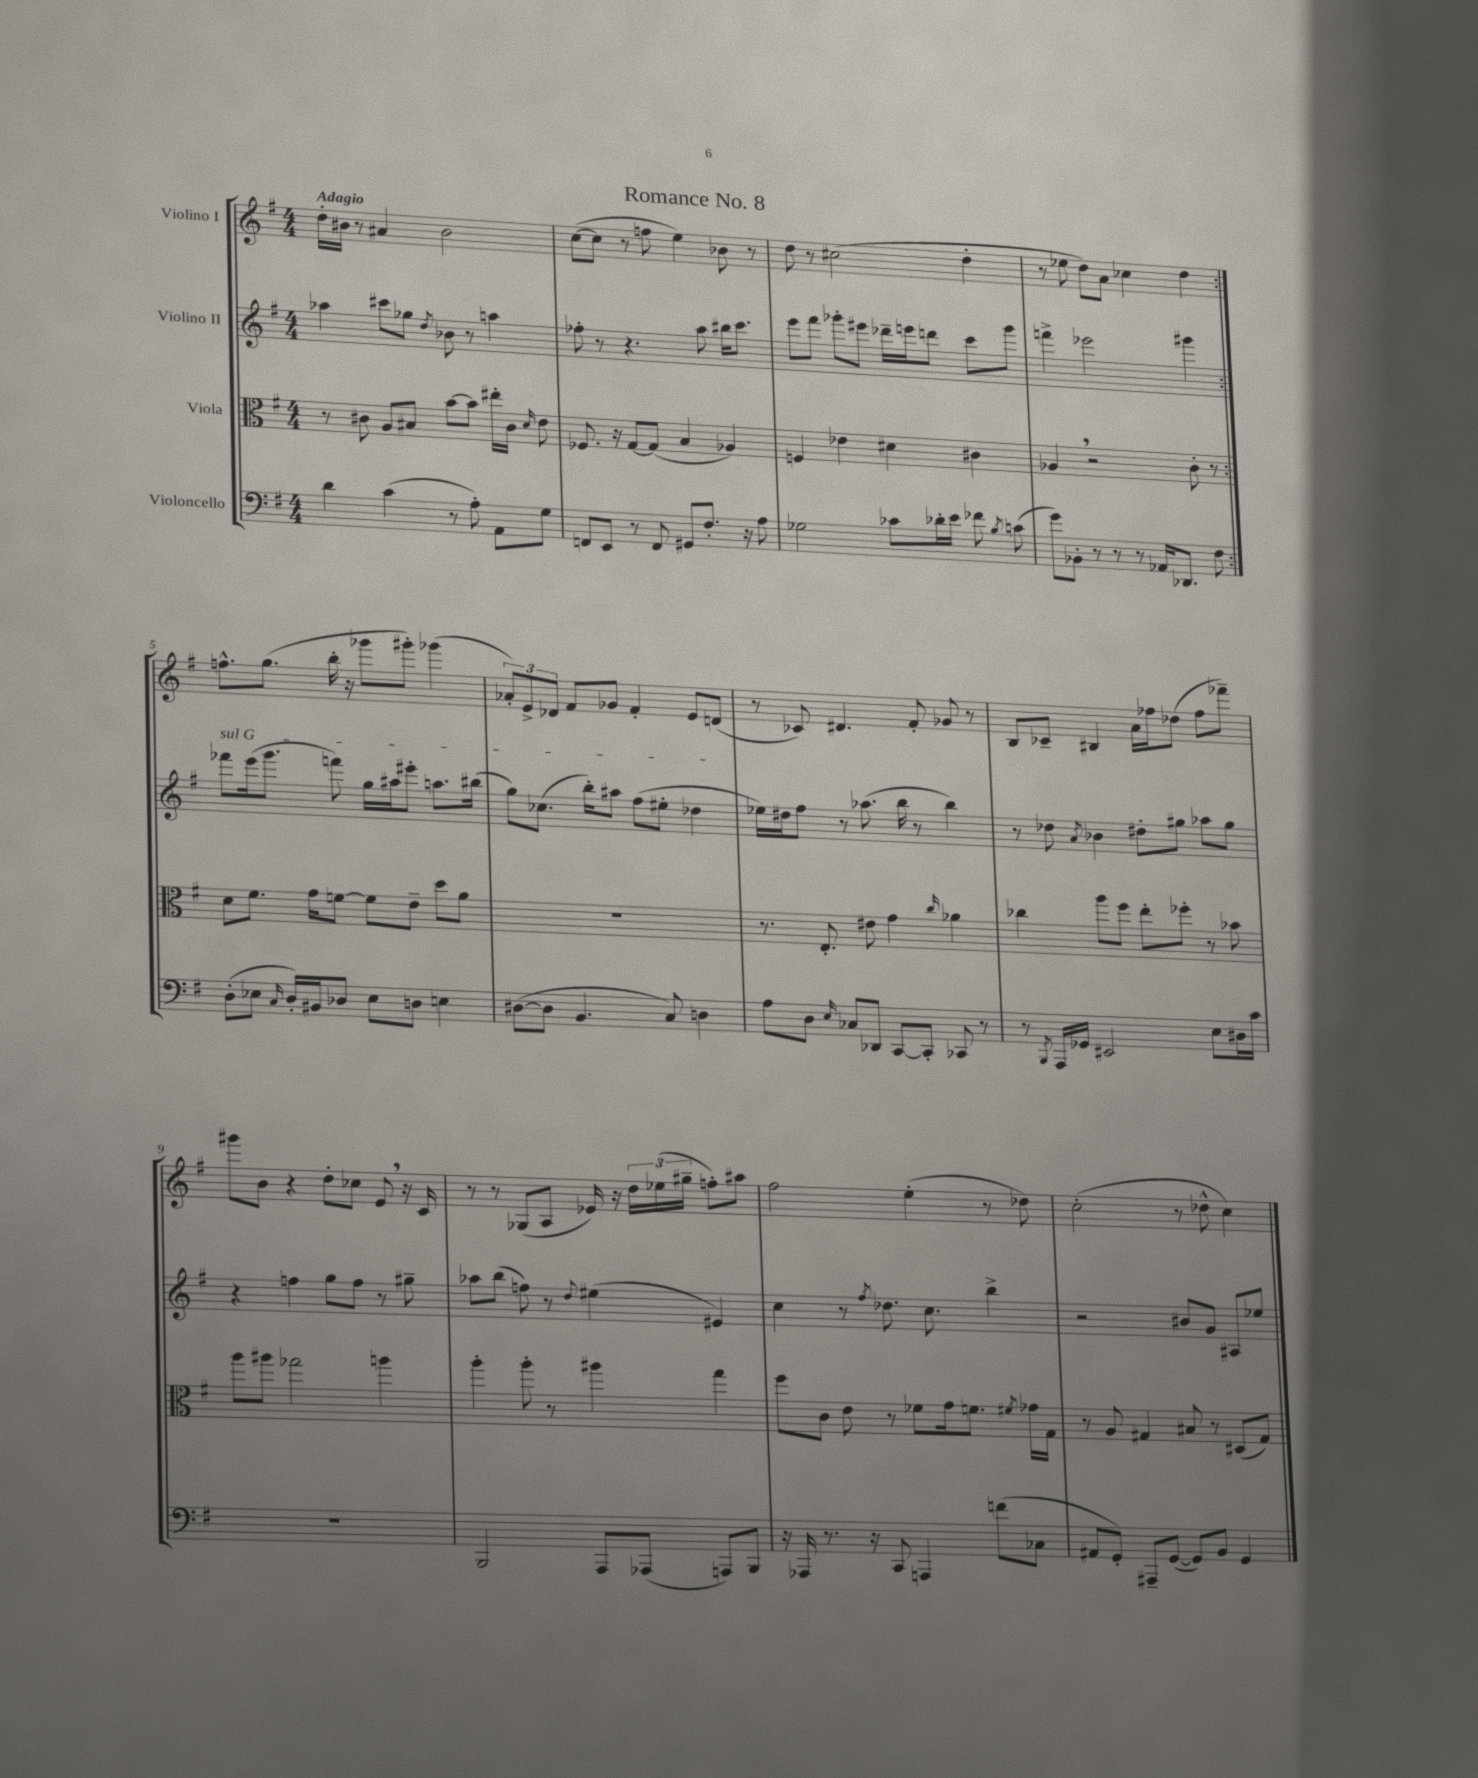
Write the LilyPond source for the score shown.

\header { title = "Romance No. 8" }
<<
\new StaffGroup <<
\new Staff = "s0" \with { instrumentName = "Violino I" } {
    \clef treble \key g \major \numericTimeSignature \time 4/4 \tempo "Adagio"
    \autoBeamOff \repeat volta 2 { d''16[-. bis'16] r8 ais'4 bis'2 |
    c''8[~( c''8] r8 f''8 e''4) bes'8 r8 |
    d''8 r8 cis''2( d''4-. |
    r8 ees''8 d''8[) a'8] ces''4 d''4 | }
    f''8.[-^ g''8.]( b''16-. r16 ges'''8[ gis'''8]-.) ges'''4( |
    \tuplet 3/2 { aes'8[-.) e'8-> des'8] } fis'8[ ges'8] fis'4-. e'8[ d'8]( |
    r8 ces'8) dis'4. fis'8-. ges'8 r8 |
    b8[ ces'8]-- bis4 a'16[ fes''16 des''8]( fes''8[ fes'''8]--) |
    gis'''8[ b'8] r4 d''8[-. ces''8] e'8 \breathe r16 c'16 |
    r8 r8 ges8[( a8] ees'16) r16 \tuplet 3/2 { d''16[ ees''16( gis''16]-- } f''8[-.) ais''8] |
    fis''2 e''4-.( r8 des''8) |
    c''2-.( r8 des''8-^ c''4) \bar "|." |
}
\new Staff = "s1" \with { instrumentName = "Violino II" } {
    \clef treble \key g \major \numericTimeSignature \time 4/4
    \autoBeamOff \repeat volta 2 { aes''4 cis'''8[ ges''8] \acciaccatura { d''8 } bes'8 r8 a''4 |
    fes''8-. r8 r4. a''8 bis''16[ c'''8.] |
    e'''8[ fis'''8] ges'''8[-. eis'''8] des'''16[-- e'''16 d'''8] c'''8[ ges'''8] |
    f'''4-> ees'''2 gis'''4 | }
    \once \override TextSpanner.bound-details.left.text = \markup { \italic "sul G" } fes'''8[\startTextSpan e'''16( g'''8.] f'''8) g''16[ ais''16 eis'''8]-. a''8.[ bis''16]( |
    g''8[) ces''8.]( b''16[-.) ais''8] fis''8[( eis''8]-. des''4\stopTextSpan |
    ees''16[) dis''16 fis''8] r8 aes''8.( b''16 r8 b''4) |
    r8 des''8 \acciaccatura { a'8 } bes'4 dis''8[-. gis''8] aes''8[ gis''8] |
    r4 f''4 g''8[ f''8] r8 gis''8-- |
    aes''8[ b''8]( f''8) r8 \appoggiatura { d''8 } eis''4( eis'4) |
    c''4 r8 \acciaccatura { fis''8 } des''8. c''8. b''4-> |
    r2 bis'8[ g'8] ais8[ ees''8] \bar "|." |
}
\new Staff = "s2" \with { instrumentName = "Viola" } {
    \clef alto \key g \major \numericTimeSignature \time 4/4
    \autoBeamOff \repeat volta 2 { r8 cis'8 a8[ bis8] b'8[~ b'8] eis''16[-. cis'16] \grace { d'16 } e'8 |
    fes8. r16 g8[~ g8]( b4 aes4) |
    f4 ees'4 dis'4 cis'4 |
    aes4 \breathe r2 c'8-. r8 | }
    d'8[ fis'8.] g'16[ f'8]~ f'8[ e'8]-- d''8[ a'8] |
    R1 |
    r8. e8.-. eis'8 g'4 \grace { c''16 } aes'4 |
    ces''4 a''8[ fis''8] e''8[-. fes''8]-. r8 bes'8 |
    a''8[ ais''8] ges''2 a''4 |
    a''4-. a''8-. r8 ais''4 g''4 |
    fis''8[ c'8] e'8 r8 fes'8[ g'16 f'8.] \acciaccatura { fis'8 } ges'16[ g16] |
    r8 a8 gis4 bis8 r8 dis8[( gis8]) \bar "|." |
}
\new Staff = "s3" \with { instrumentName = "Violoncello" } {
    \clef bass \key g \major \numericTimeSignature \time 4/4
    \autoBeamOff \repeat volta 2 { d'4 c'4( r8 a8-.) a,8[ g8] |
    f,8[ e,8] r8 f,8 gis,8[ fis8.]-. r16 a8 |
    ges2 ces'8[ des'16-. e'16] fes'8 \acciaccatura { b8 } c'8( |
    g'8[) bes,8]-. r8 r8 r8 aes,16[ des,8.] fis8 | }
    d8[-.( ees8] \grace { c16 } d16[-.) bis,16 des8] ees8[ d8] e4 |
    dis8[~( dis8] b,4. c8) d4 |
    a8[ d8] \grace { e16 } ces8[ des,8] c,8[~ c,8]-. ces,8 r8 |
    r8 \acciaccatura { b,,8 } a,,16[ ges,16] eis,2 e8[ dis16 c'16] |
    R1 |
    b,,2 a,,8[ aes,,8]( a,,8[) b,,8] |
    r16 aes,,16 r8. r16 c,8 a,,4 f'8[( ces8] |
    ais,8[ g,8]-.) ais,,8[-- g,8]~( g,8[) b,8] g,4 \bar "|." |
}
>>
>>
